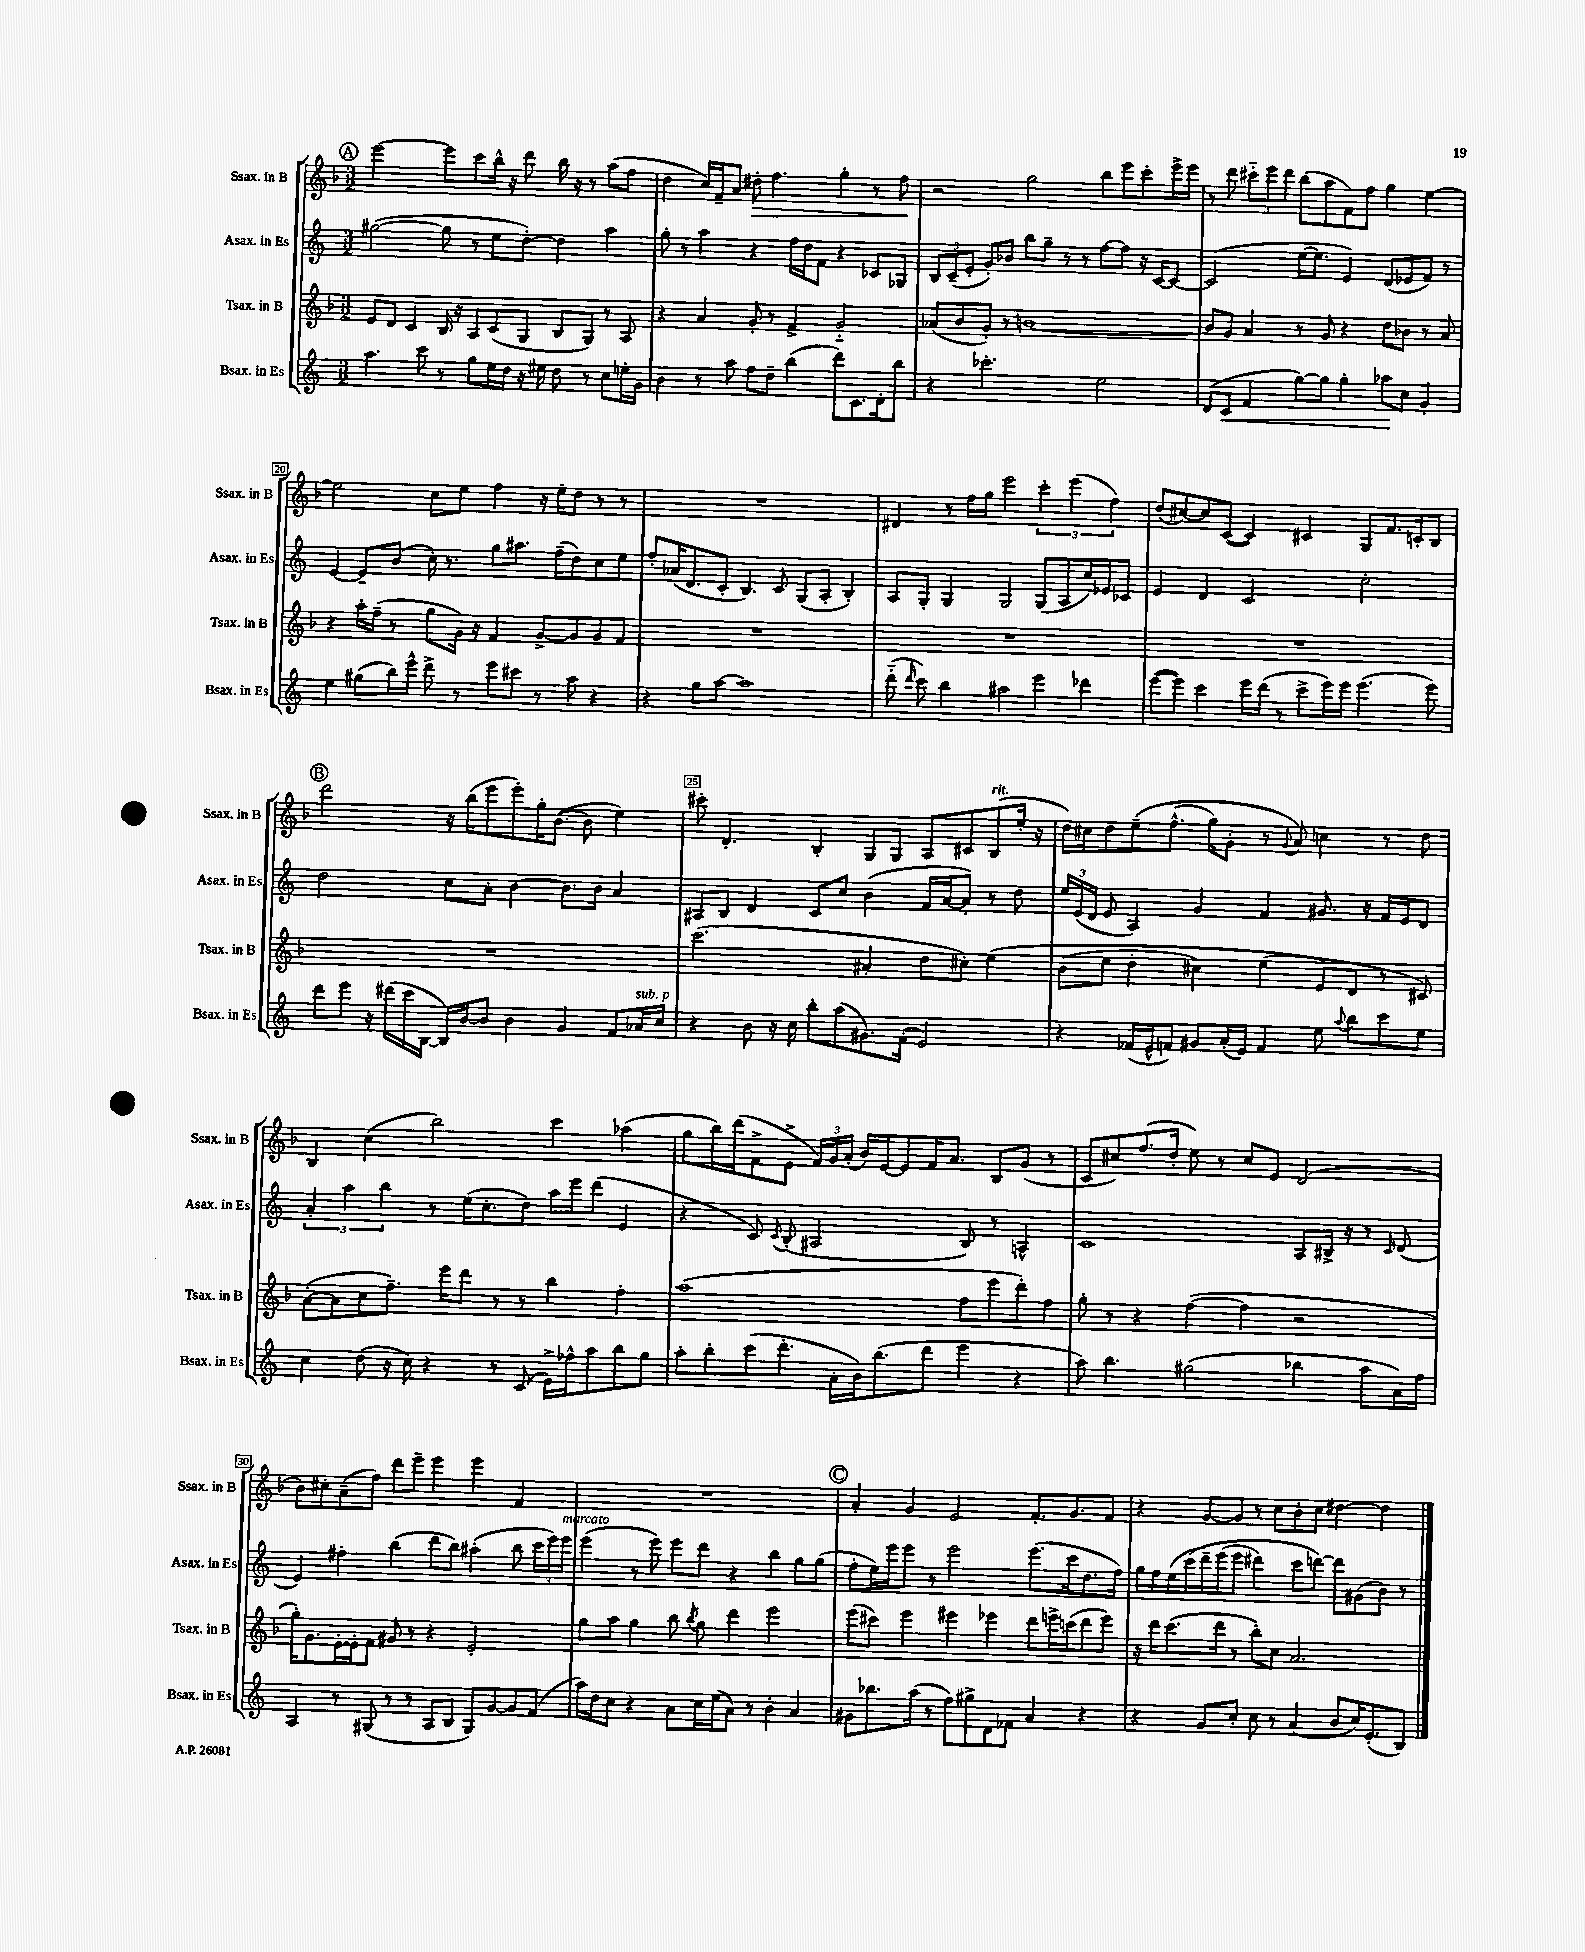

**kern	**kern	**kern	**kern
*staff4	*staff3	*staff2	*staff1
*clefG2	*clefG2	*clefG2	*clefG2
*k[]	*k[b-]	*k[]	*k[b-]
*M3/2	*M3/2	*M3/2	*M3/2
4.aa	8e	([2gg#	[2eee
.	8d	.	.
.	4c	.	.
8ccc	.	.	.
8r	16B-	8gg#]	8eee]
.	16r	.	.
8gg	8A	8r	8ccc
16ee	(8c	8ee	16bb-^^
16dd	.	.	16r
16r	8G	[8dd')	8ddd
16ee#	.	.	.
8dd	8B-	4dd]	16bb-
.	.	.	16r
8r	8G)	.	8r
8cc	8r	4aa	(8aa
16ee'	8A	.	8ff
16g	.	.	.
=	=	=	=
4b	4r	8gg'	4dd
.	.	8r	.
8r	4a	4aa	16cc)
.	.	.	16f~
8aa	.	.	8a
8ff	8g'	4r	8dd#'
8dd~	8r	.	4.ff
(4bb	4f^	16ff	.
.	.	16dd	.
.	.	8f	.
8ddd)	2g'~	4r	4gg'
8.c	.	.	.
.	.	8c-	8r
16d'	.	.	.
8bb	.	8G-	8ff
=	=	=	=
4r	(8a-	12B	2r
.	.	(12c~	.
.	8b-	.	.
.	.	12e'	.
2.ccc-'	8g')	8g')	.
.	8r	8b-	.
.	[1b	8bb	2gg
.	.	8gg~	.
.	.	8r	.
.	.	8r	.
2ee	.	[8ff	8bb-
.	.	8ff]	8eee
.	.	16r	8ccc'
.	.	[16c	.
.	.	8c_	16eee^
.	.	.	16eee
=	=	=	=
(8d	8b]	(2c]	8r
8c	8g	.	8ddd
4f	4a	.	12ccc#'~
.	.	.	12eee
.	.	.	12ddd
[8gg)	8r	[16ee	(8bb-
.	.	8.ee]	.
8gg]	8g	.	8aa
4gg'	4r	4e)	8f)
.	.	.	8ff
8aa-	8dd	(8d	4gg
8cc	8b-	8e-	.
4g'	8r	8f)	[4ee
.	8a	8r	.
=	=	=	=
4ee	4r	[4e	2ee]
(8gg#	16aa'	8e~]	.
.	(16ff~	.	.
16bb)	8r	(8b	.
16eee^^	.	.	.
8ddd^	8gg	16cc')	8cc
.	.	8.r	.
8r	16g)	.	8ee
.	16r	.	.
8eee	4f	8gg	4ff
8ccc#	.	8.aa#	.
8r	[8g^	.	16r
.	.	(16ff~	16ee'
8aa	8g]	8dd)	8dd
4r	8g	8cc	8r
.	8f	8ee	8r
=	=	=	=
4r	1.r	8ff'	1.r
.	.	(16a-	.
.	.	8.d	.
8gg	.	.	.
[8aa	.	8c'	.
1aa]	.	4.B)	.
.	.	8c	.
.	.	(8G	.
.	.	8A'	.
.	.	4B')	.
=	=	=	=
(8ddd'~	1.r	8A	4d#
16qqddd	.	.	.
8ccc)	.	8G'	.
4bb	.	4G	8r
.	.	.	16ff
.	.	.	16gg
2aa#	.	2G	2eee
4eee	.	(8G	6ccc'
.	.	8A	.
.	.	.	(6eee
4ddd-	.	16cc)	.
.	.	16e-	.
.	.	.	6ff)
.	.	8c-	.
=	=	=	=
([8eee	1.r	4e	(8dd
8eee])	.	.	[8cc#)
4ccc	.	4d	8cc#]
.	.	.	([8c
16eee	.	2c	4c])
(16ddd	.	.	.
8r	.	.	.
8ccc^	.	.	4c#
16eee)	.	.	.
16eee	.	.	.
(4.eee	.	2cc'	8G
.	.	.	8.f
.	.	.	16c'
8eee)	.	.	8B-
=	=	=	=
8ddd	1.r	2dd	2ddd
8eee	.	.	.
16r	.	.	.
(16ddd#	.	.	.
16ccc	.	.	.
[16B	.	.	.
16B])	.	8cc	16r
[16b	.	.	(16bb-
8b]	.	8a'	8eee
4b	.	[4b	8eee')
.	.	.	16gg'
.	.	.	([8.b-
4g	.	8.b]	.
.	.	.	8b-]
.	.	16b	.
8f	.	4a	4ee)
16a-	.	.	.
16cc	.	.	.
=	=	=	=
4r	(2.ccc	8A#	8ccc#'
.	.	8B	4.d'
8b	.	4d	.
16r	.	.	.
16cc	.	.	.
8bb'	.	8c	4B-'
(8aa	.	8cc	.
8.g#)	4a#'	(4b	8G
.	.	.	8G
(16f'	.	.	.
2e)	8dd	16f	8A
.	.	[16a	.
.	8cc#')	8a'])	8c#
.	&(4ee	8r	(8B-
.	.	8dd	16ee'
.	.	.	16r
=	=	=	=
4r	(8b-	24ee	16dd)
.	.	(24e	.
.	.	.	16cc#
.	.	24d	.
.	8ee	8e	8dd
(16f-	4dd'	4A)	&(8ee~
16e^^	.	.	.
8f)	.	.	(8.ff^^
8g#	4cc#)	4g	.
.	.	.	16gg)
(16a'	.	.	8g'
16e)	.	.	.
4f	(4ee	4f	8r
.	.	.	8qqg
.	.	.	8a&)
8ee	8e&)	8.g#	4cc
8qqaa	.	.	.
8bb	8d	.	.
.	.	16r	.
8ccc	8r	16f	8r
.	.	16e	.
8ee	8c#)	8d	8dd
=	=	=	=
4cc	([8a'	6a'	4B-
.	8a]	.	.
.	.	6aa	.
(8dd	8cc	.	(4cc
.	.	6bb	.
16r	8.ff~)	.	.
16cc)	.	.	.
4r	.	8r	2bb-)
.	16eee	.	.
.	8ddd	(16ee	.
.	.	8.cc'	.
8r	8r	.	.
(8c	8r	8dd)	.
16e^)	4bb-	16aa	4ccc
16ff-^^	.	16eee	.
8aa	.	(8ddd	.
8bb	4ff'	4e	(4aa-
8gg	.	.	.
=	=	=	=
8aa'	(1aa	4r	8gg
8bb'	.	.	16bb-)
.	.	.	(16ddd
(8ccc	.	8c)	8f^
.	.	8qc	.
8.ddd'	.	(8B'	8e^
.	.	2A#	24f)
.	.	.	24g
16a'	.	.	.
.	.	.	(24a'
16b)	.	.	16b-)
(8.bb	.	.	[16e
.	.	.	8e]
8ddd	.	.	16f
.	.	.	8.a
4eee	8ff	8B)	.
.	8eee	8r	8B-
4r	8ddd')	4A^^	(8g
.	8ff	.	8r
=	=	=	=
8aa)	8gg'	1c	8c
4.bb	8r	.	8cc#)
.	4r	.	(8.ff
.	.	.	16dd'
(2gg#	([4ff	.	8ee)
.	.	.	8r
.	4ff]	.	8cc#
.	.	.	8e
4bb-	2r	8A	(2d
.	.	16B#^	.
.	.	16r	.
8aa	.	8r	.
.	.	16qqc	.
16a)	.	(8d	.
16ff	.	.	.
=	=	=	=
4A	16gg')	4e)	8b-)
.	8.g	.	.
.	.	.	8cc#'
8r	[16e'	4ff#'	(8a~
.	16e']	.	.
(8G#	8f	.	8ff)
8r	8g#	(4bb	8ddd
8r	8r	.	8eee~
8A	4r	8ddd	4eee
8B	.	8bb)	.
8G#)	2e'	(4aa#'	4eee
[8g	.	.	.
8g]	.	8bb	4f
(8f	.	24ccc	.
.	.	24eee)	.
.	.	24eee	.
=	=	=	=
16aa)	8gg	(4eee	1.r
16dd	.	.	.
8cc	8aa	.	.
4r	4gg	8r	.
.	.	8eee)	.
8a	8bb-	8eee	.
.	8qbb-	.	.
16cc	8gg	8ddd	.
(16ee	.	.	.
8a)	4ddd	4r	.
8r	.	.	.
4b'	2eee	4bb	.
4a	.	8gg	.
.	.	(8gg	.
=	=	=	=
8g#	(8eee	8ff'	4a'
8.bb-	8ccc#)	16ee)	.
.	.	16eee	.
.	4eee	8eee	4g
(16aa	.	.	.
8r	.	8r	.
8ff)	4eee#	2eee	2e
8gg#^	.	.	.
8d	4eee-	.	.
8f-	.	.	.
4a	8ddd	(8.eee	8.f'
.	16eee^	.	.
.	(16ccc	16ccc	8.g
4r	8ddd	8.dd	.
.	8eee)	.	8f
.	.	16ff)	.
=	=	=	=
4r	16r	16gg	4r
.	16ddd	16ff	.
.	(8.ccc	(16ee	.
.	.	&(16ccc	.
8g	.	16ddd~)	[8g
.	16ddd	(16eee	.
8cc'	8r	8eee	8g]
8cc	8bb-')	4ddd#)	8r
8r	8cc	.	8cc
(4a	2.a	8ccc	8b-'
.	.	[8ddd&)	8cc
8b	.	8ddd]	[4dd#
16cc)	.	(8g#	.
(8.e'	.	.	.
.	.	8b)	4dd#]
8B)	.	8r	.
==	==	==	==
*-	*-	*-	*-
